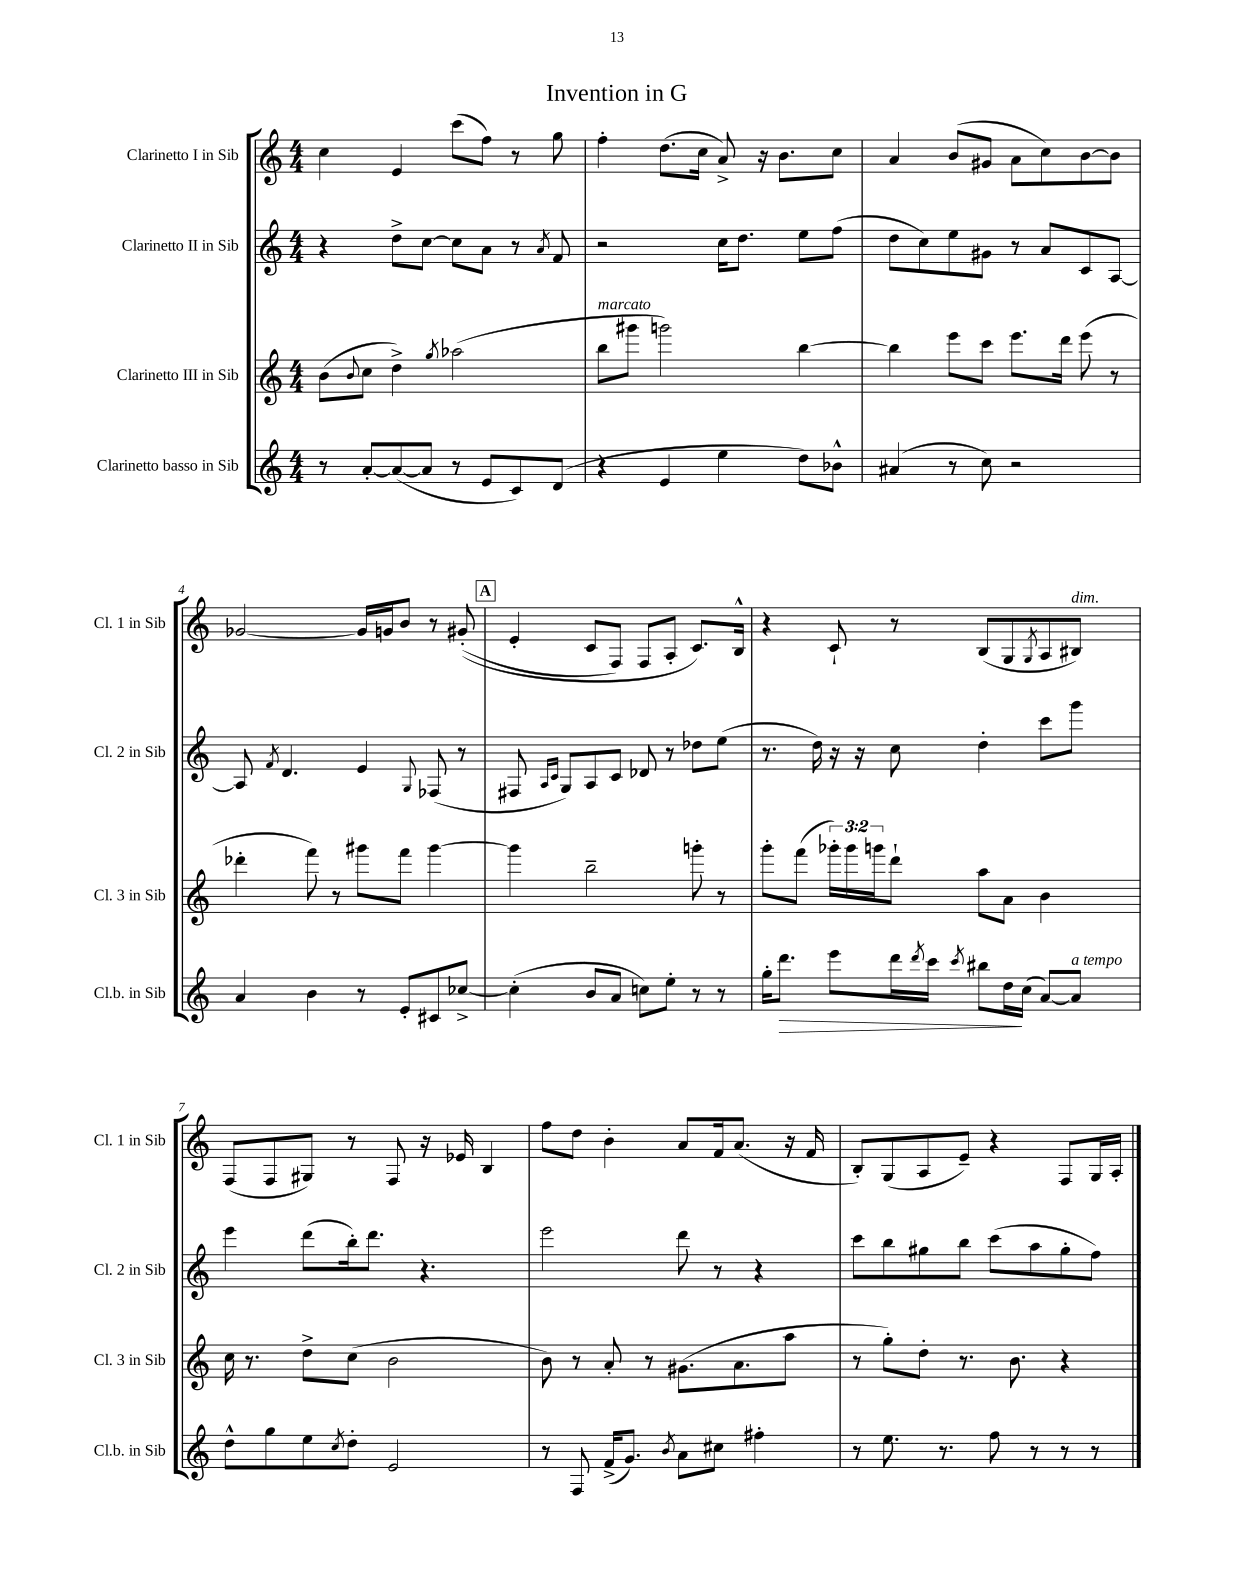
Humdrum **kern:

**kern	**dynam	**kern	**kern	**kern
*part4	*part4	*part3	*part2	*part1
*staff4	*staff4	*staff3	*staff2	*staff1
*I"Clarinetto basso in Sib	*	*I"Clarinetto III in Sib	*I"Clarinetto II in Sib	*I"Clarinetto I in Sib
*I'Cl.b. in Sib	*	*I'Cl. 3 in Sib	*I'Cl. 2 in Sib	*I'Cl. 1 in Sib
*clefG2	*	*clefG2	*clefG2	*clefG2
*k[]	*	*k[]	*k[]	*k[]
*M4/4	*	*M4/4	*M4/4	*M4/4
=1	=1	=1	=1	=1
8r	.	(8b\L	4r	4cc\
.	.	8qqb/	.	.
[8a'/L	.	8cc\J	.	.
(8a/_	.	4dd^\)	8dd^\L	4e/
8a/J]	.	.	[8cc\J	.
.	.	8qgg/	.	.
8r	.	(2aa-X\	8cc\L]	(8ccc\L
8e/L	.	.	8a\J	8ff\J)
8c/)	.	.	8r	8r
.	.	.	8qa/	.
(8d/J	.	.	8f/	8gg\
=2	=2	=2	=2	=2
!	!	!LO:TX:a:i:t=marcato	!	!
4r	.	8bb\L	2r	4ff'\
.	.	8ggg#X\J	.	.
4e/	.	2gggn\)	.	(8.dd\L
.	.	.	.	16cc\Jk
4ee\	.	.	16cc\KL	8a^/)
.	.	.	8.dd\J	.
.	.	.	.	16r
.	.	.	.	8.b\L
8dd\L)	.	[4bb\	8ee\L	.
8b-X^^\J	.	.	(8ff\J	8cc\J
=3	=3	=3	=3	=3
(4a#X/	.	4bb\]	8dd\L	4a/
.	.	.	8cc\)	.
8r	.	8eee\L	8ee\	(8b/L
8cc\)	.	8ccc\J	8g#X\J	8g#X/J
2r	.	8.eee\L	8r	8a\L
.	.	.	8a/L	8cc\)
.	.	16ddd\Jk	.	.
.	.	(8eee\	8c/	[8b\
.	.	8r	[8A/J	8b\J]
!!LO:LB:g=z
=4	=4	=4	=4	=4
4a/	.	4ddd-X'\	8A/]	[2g-X/
.	.	.	8qf/	.
.	.	.	4.d/	.
4b\	.	8fff\)	.	.
.	.	8r	.	.
8r	.	8ggg#X\L	4e/	16g-/LL]
.	.	.	.	16gn/J
8e'/L	.	8fff\J	.	8b/J
.	.	.	8qqG/	.
8c#X/	.	[4ggg#\	(8F-X/	8r
[8cc-X^/J	.	.	8r	((8g#X'/
!!LO:REH:place=s1:t=A
=5	=5	=5	=5	=5
(4cc-'\]	.	4ggg#\]	8F#X/	4e'/
.	.	.	16qqA/LL	.
.	.	.	16qqc/JJ	.
.	.	.	8G/L)	.
8b/L	.	2bb~\	8A/	8c/L
8a/J	.	.	8c/J	8F/J)
8ccn\L)	.	.	8d-X/	8F/L
8ee'\J	.	.	8r	8A'/J
8r	.	8gggn'\	8dd-X\L	8.c/L)
8r	.	8r	(8ee\J	.
.	.	.	.	16B^^/Jk
=6	=6	=6	=6	=6
16gg'\KL	.	8ggg'\L	8.r	4r
!	!LO:HP:b	!	!	!
8.ddd\J	>	.	.	.
.	.	(8fff\J	.	.
.	.	.	16dd\)	.
8eee\L	.	24ggg-X'\LL)	16r	8c`/
.	.	24ggg-\	.	.
.	.	.	16r	.
.	.	24gggn\J	.	.
16ddd\L	.	8ddd`\J	8cc\	8r
8qddd/	.	.	.	.
16ccc\JJ	.	.	.	.
8qccc/	.	.	.	.
8bb#X\L	.	8aa\L	4dd'\	(8B/L
16dd\L	.	8a\J	.	8G/
(16cc\JJ	]	.	.	.
.	.	.	.	8qG/
[8a/L)	.	4b\	8ccc\L	8A/
!	!	!	!	!LO:TX:a:i:t=dim.
!LO:TX:a:i:t=a tempo	!	!	!	!
8a/J]	.	.	8ggg\J	8B#X/J)
!!LO:LB:g=z
=7	=7	=7	=7	=7
8dd^^\L	.	16cc\	4eee\	(8F/L
.	.	8.r	.	.
8gg\	.	.	.	8F/
8ee\	.	8dd^\L	(8ddd\L	8G#X/J)
8qcc/	.	.	.	.
8dd'\J	.	(8cc\J	16bb'\k)	8r
.	.	.	8.ddd\J	.
2e/	.	2b\	.	8F/
.	.	.	4.r	16r
.	.	.	.	16e-X/
.	.	.	.	4B/
=8	=8	=8	=8	=8
8r	.	8b\)	2eee\	8ff\L
8F/	.	8r	.	8dd\J
(16f^/KL	.	8a'/	.	4b'\
8.g/J)	.	.	.	.
.	.	8r	.	.
8qb/	.	.	.	.
8a\L	.	(8.g#X\L	8ddd\	8a/L
8cc#X\J	.	.	8r	16f/k
.	.	8.a\	.	(8.a/J
4ff#X'\	.	.	4r	.
.	.	8aa\J	.	16r
.	.	.	.	16f/
=9	=9	=9	=9	=9
8r	.	8r	8ccc\L	8B'/L)
8.ee\	.	8gg'\L)	8bb\	(8G/
.	.	8dd'\J	8gg#X\	8A/
8.r	.	.	.	.
.	.	8.r	8bb\J	8e~/J)
8ff\	.	.	(8ccc\L	4r
.	.	8.b\	.	.
8r	.	.	8aa\	.
8r	.	4r	8gg#'\	8F/L
8r	.	.	8ff\J)	16G/L
.	.	.	.	16A'/JJ
==	==	==	==	==
*-	*-	*-	*-	*-
